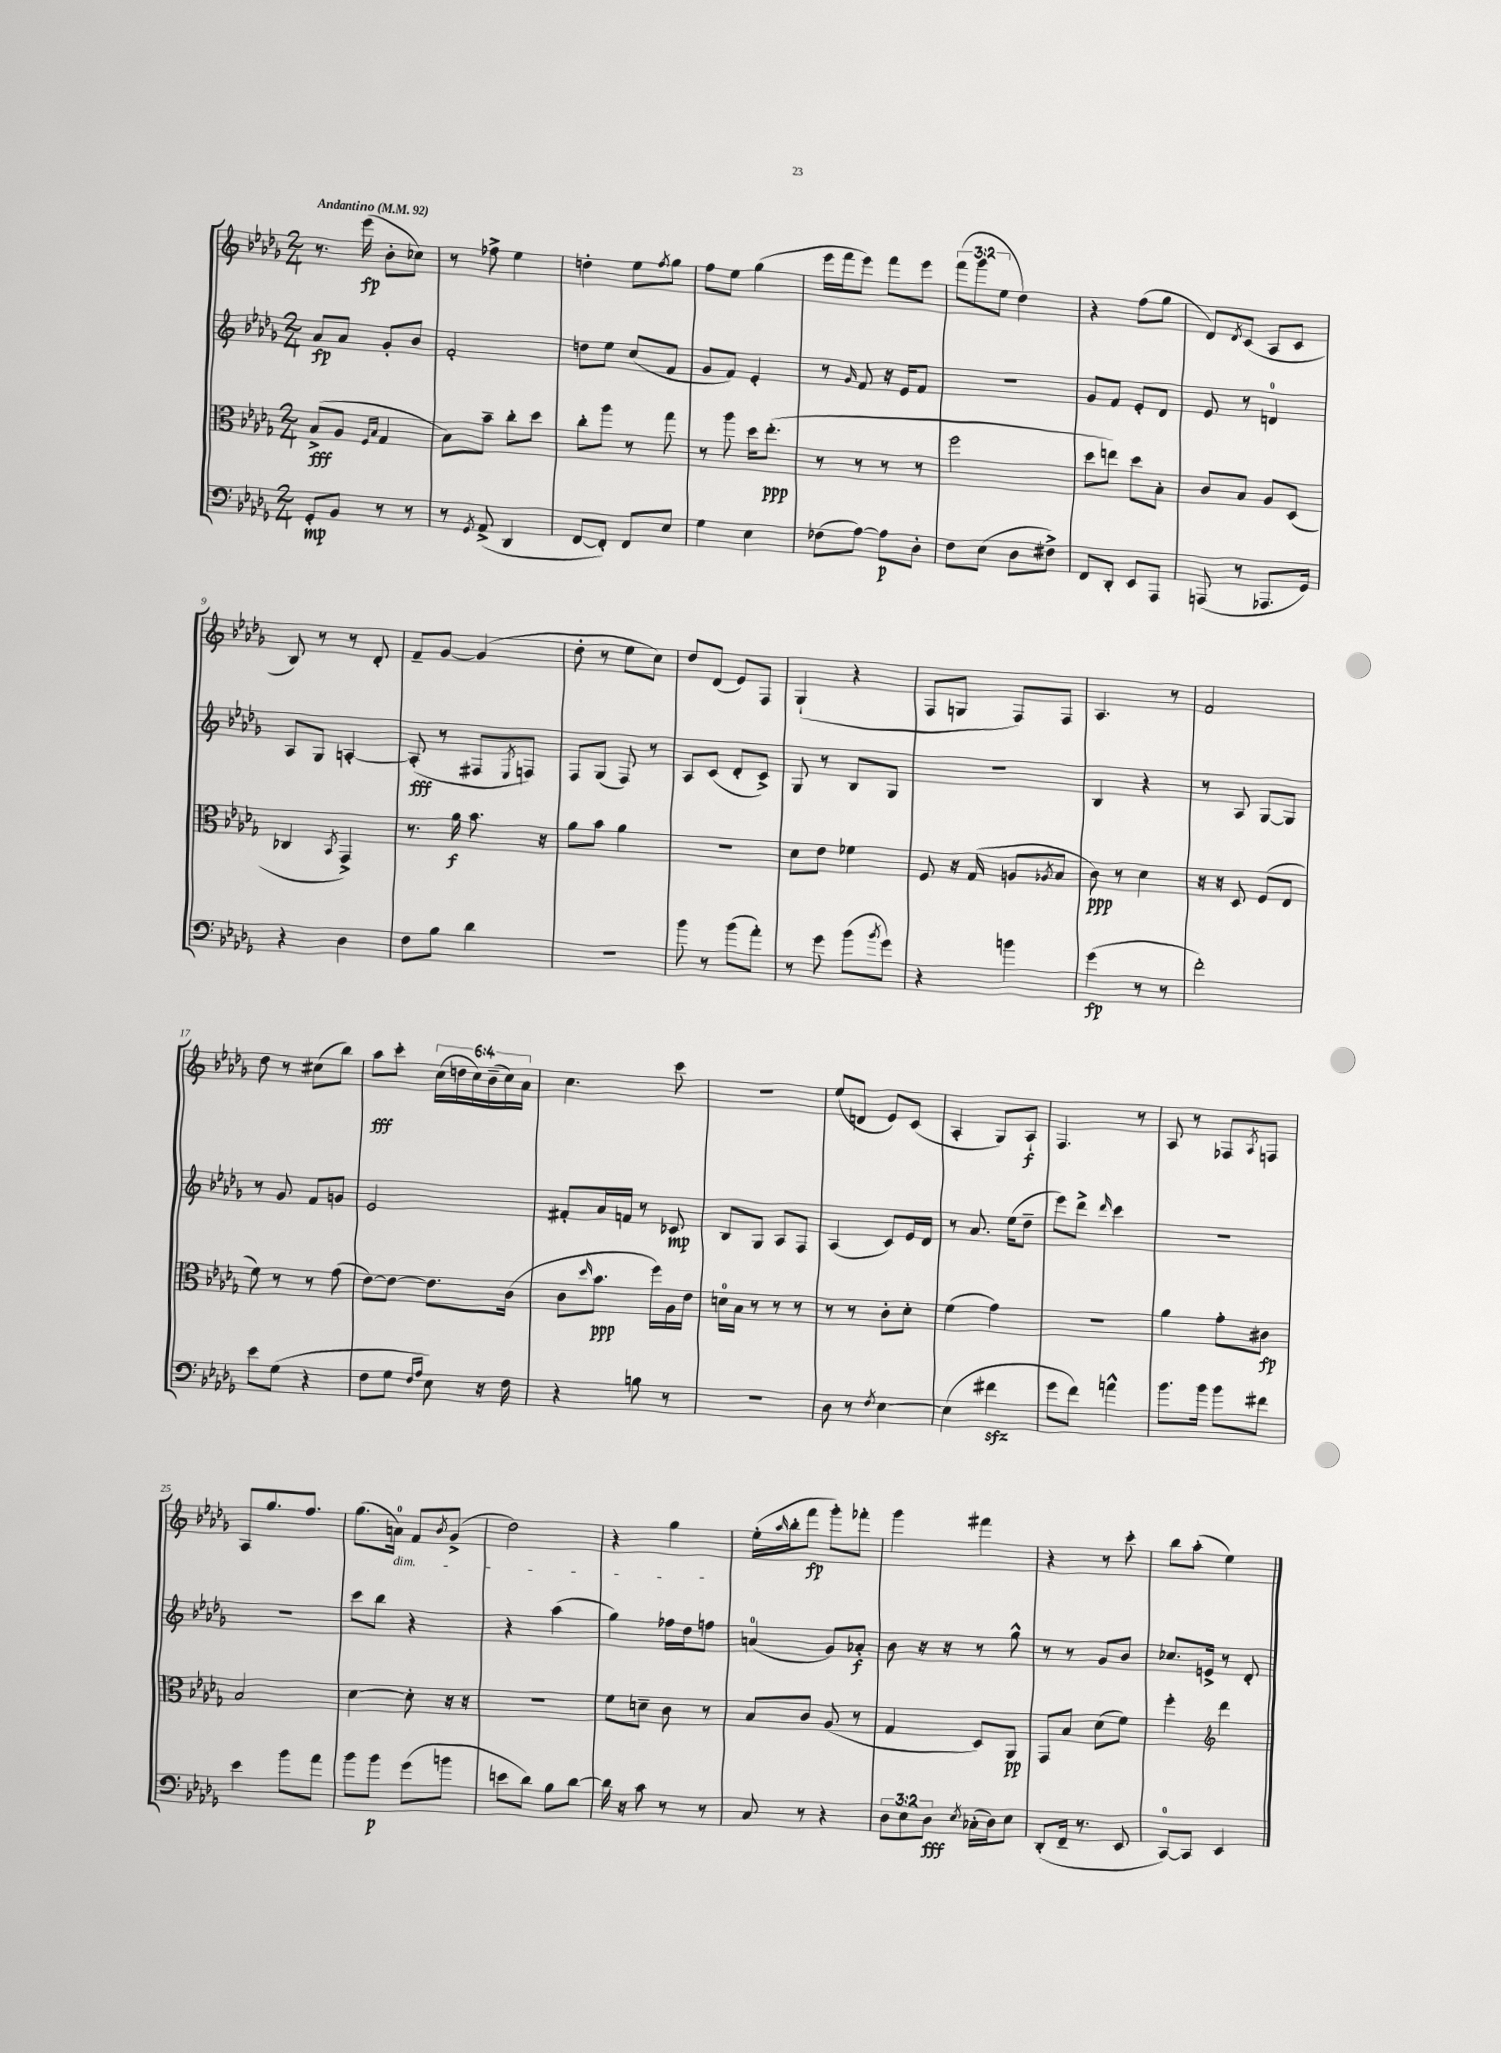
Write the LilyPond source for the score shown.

<<
\new StaffGroup <<
\new Staff = "s0" {
    \clef treble \key des \major \numericTimeSignature \time 2/4 \override Staff.TupletNumber.text = #tuplet-number::calc-fraction-text \tempo "Andantino" 4 = 92
    r8. ees'''16\fp( bes'8-. ces''8) |
    r8 fes''8-> ees''4 |
    d''4-. ees''8 \acciaccatura { f''8 } ges''8 |
    f''8 ees''8 ges''4( |
    ees'''16 f'''16 ees'''8) f'''8 ees'''8 |
    \tuplet 3/2 { f'''8( ges'''8 ees''8 } des''4) |
    r4 f''8( ges''8 |
    des'8) \acciaccatura { des'8 } c'8( aes8 c'8 |
    bes8) r8 r8 des'8-. |
    f'8-- ges'8~ ges'4( |
    des''8-. r8 ees''8 c''8) |
    des''8 des'8( ees'8) f8 |
    ges4-!( r4 |
    f8 g8 f8) f8 |
    aes4. r8 |
    f'2 |
    des''8 r8 cis''8( bes''8) |
    aes''8\fff c'''8-. \tuplet 6/4 { c''16( d''16 c''16) bes'16--( c''16) aes'16 } |
    c''4. c'''8 |
    R2 |
    ees''8( d'8 ees'8) c'8( |
    aes4-. ges8) aes8-!\f |
    f4. r8 |
    aes8 r8 fes8 \acciaccatura { aes8 } f8 |
    aes8 ges''8. f''8. |
    ges''8.( a'16-0\dim) f'8 \acciaccatura { bes'8 } ges'8->( |
    des''2) |
    r4 ges''4\! |
    ees''16-.( \grace { aes''16 } bes''16-. f'''8\fp ges'''8-.) fes'''8-. |
    ges'''4 fis'''4 |
    r4 r8 c'''8-. |
    bes''8 aes''8-.( ees''4) \bar "|." |
}
\new Staff = "s1" {
    \clef treble \key des \major \numericTimeSignature \time 2/4
    aes'8\fp aes'8 ges'8-. bes'8 |
    f'2-. |
    d''8 ees''8 c''8( f'8 |
    ges'8 f'8) ees'4-. |
    r8 \grace { ges'16 } f'8 r16 ees'16 f'8 |
    R2 |
    ges'8 f'8 ees'8-. des'8 |
    ees'8 r8 d'4-0 |
    aes8 ges8 a4~-. |
    a8-.\fff( r8 fis8 \acciaccatura { ees8 } f8) |
    f8 ges8( f8) r8 |
    aes8 c'8( des'8-. c'8->) |
    ges8 r8 bes8 ges8 |
    R2 |
    bes4 r4 |
    r8 aes8 ges8~ ges8 |
    r8 ges'8 f'8 g'8 |
    ees'2 |
    fis'8-. aes'16 f'16 r8 ces'8\mp |
    bes8 ges8 aes8 f8 |
    aes4( c'8) ees'16 des'16 |
    r8 aes'8. ees''16( des''8-- |
    ees'''8) des'''8-> \grace { des'''16 } c'''4 |
    R2 |
    R2 |
    c'''8 bes''8 r4 |
    r4 aes''4( |
    ges''4) fes''16 des''16 f''8 |
    a'4-0( ges'8) aes'8-.\f |
    bes'8 r16 r16 r8 ges''8-^ |
    r8 r8 ges'8 bes'8 |
    ces''8. e'16-> r8 des'8-. \bar "|." |
}
\new Staff = "s2" {
    \clef alto \key des \major \numericTimeSignature \time 2/4
    bes8->\fff( aes8 \grace { f16 bes16 } ges4 |
    bes8) bes'8-- c''8-. des''8 |
    c''8-. aes''8 r8 ges''8 |
    r8 aes''8 des''16 ees''8.-.\ppp( |
    r8 r8 r8 r8 |
    f''2 |
    des''8 e''8) des''8 bes8-. |
    c'8 bes8 aes8 des8( |
    ces4 \acciaccatura { bes,8 } ges,4->) |
    r8. aes'16\f bes'8. r16 |
    aes'8 bes'8 aes'4 |
    R2 |
    des'8 ees'8 fes'4 |
    f8 r16 ges16( a8 \acciaccatura { aes8 } bes8 |
    c'8\ppp) r8 des'4 |
    r16 r16 des8 f8( ees8 |
    f'8) r8 r8 ges'8( |
    ees'8~) ees'8~ ees'8. c'16( |
    c'8 \grace { des''16 } bes'8.\ppp f''16) aes16 ees'16 |
    d'16-0 bes16 r8 r8 r8 |
    r8 r8 c'8-. des'8-. |
    f'4( ges'4) |
    R2 |
    aes'4 ges'8-. cis'8\fp |
    bes2 |
    des'4~ des'8-. r16 r16 |
    R2 |
    f'8 d'8-- c'8 r8 |
    bes8 c'8 aes8( r8 |
    ges4 des8) aes,8\pp |
    ges,8 bes8 des'8( f'8) |
    f''4-. \clef treble des'''4 \bar "|." |
}
\new Staff = "s3" {
    \clef bass \key des \major \numericTimeSignature \time 2/4 \override Staff.TupletNumber.text = #tuplet-number::calc-fraction-text
    ges,8-.\mp bes,8 r8 r8 |
    r8 \acciaccatura { ges,8 } aes,8->( des,4 |
    f,8~ f,8-.) f,8 ees8 |
    ges4 ees4 |
    fes8( aes8~) aes8\p des8-. |
    f8 ees8( des8 fis8->) |
    f,8 des,8-. ees,8 aes,,8 |
    a,,8( r8 aes,,8. ges,16) |
    r4 des4 |
    f8 bes8 des'4 |
    r2 |
    bes'8 r8 bes'8( aes'8-.) |
    r8 ges'8 bes'8( \acciaccatura { bes'8 } ges'8) |
    r4 b'4 |
    ges'4\fp( r8 r8 |
    f'2-.) |
    ees'8 ges8( r4 |
    f8 ges8 \grace { f16 aes16 } ees8) r16 f16 |
    r4 b8 r8 |
    r2 |
    des8 r8 \acciaccatura { f8 } ees4~ |
    ees4( fis'4\sfz |
    ges'8 f'8) a'4-^ |
    bes'8. bes'16 bes'8 fis'8 |
    ees'4 bes'8 aes'8 |
    bes'8 bes'8\p ges'8( b'8 |
    e'8 des'8) bes8 des'8~ |
    des'16 r16 c'8 r8 r8 |
    c8 r8 r4 |
    \tuplet 3/2 { des8 ees8 des8\fff } \acciaccatura { ees8 } ces16-.( des16) ees8 |
    des,8-.( f,16-- r8. ees,8 |
    c,8-0~) c,8 ees,4 \bar "|." |
}
>>
>>
